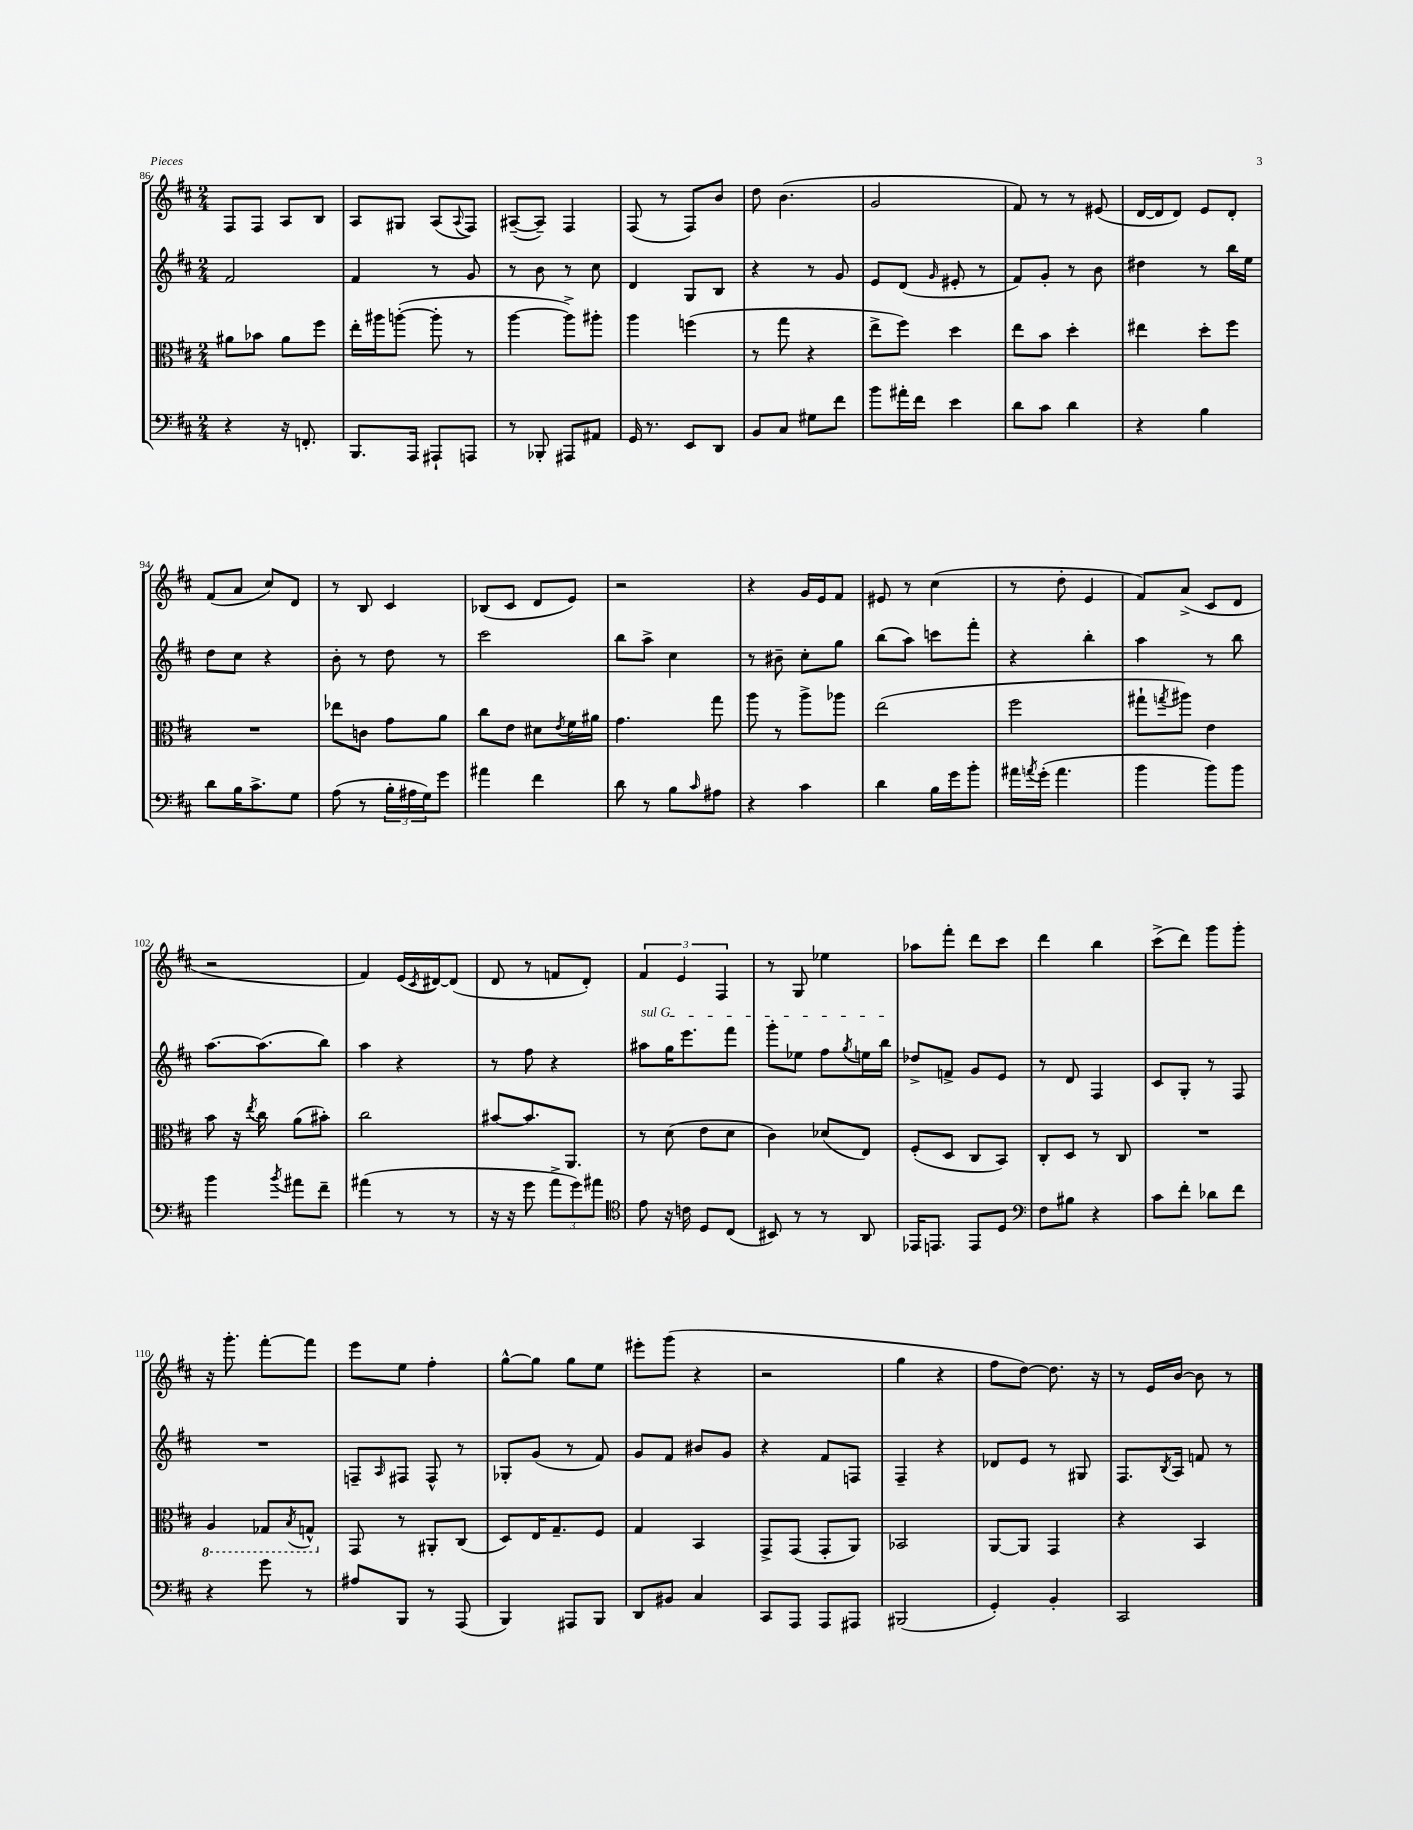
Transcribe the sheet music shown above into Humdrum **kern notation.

**kern	**kern	**kern	**kern
*staff4	*staff3	*staff2	*staff1
*clefF4	*clefC3	*clefG2	*clefG2
*k[f#c#]	*k[f#c#]	*k[f#c#]	*k[f#c#]
*M2/4	*M2/4	*M2/4	*M2/4
4r	8a#	2f#	8F#
.	8b-	.	8F#
16r	8a#	.	8A
8.FF'	.	.	.
.	8ff#	.	8B
=	=	=	=
8.BBB	16ee'	4f#	8A
.	16aa#	.	.
.	([8aa'	.	8G#
16AAA	.	.	.
8AAA#`	8aa']	8r	(8A
.	.	.	8qqA
8AAA	8r	8g	8F#)
=	=	=	=
8r	[4aa	8r	([8A#~
8BBB-'	.	8b	8A#~])
8AAA#	8aa^])	8r	4F#
8AA#	8aa#'	8cc#	.
=	=	=	=
16GG	4aa	4d	(8F#
8.r	.	.	.
.	.	.	8r
8EE	(4ff	8G	8F#)
8DD	.	8B	8b
=	=	=	=
8BB	8r	4r	8dd
8C#	8gg	.	(4.b
8G#	4r	8r	.
8f#	.	8g	.
=	=	=	=
8b	8ee^	8e	2g
16a#'	8ff#)	(8d	.
16f#	.	.	.
.	.	16qqg	.
4e	4dd	8e#'	.
.	.	8r	.
=	=	=	=
8d	8ee	8f#)	8f#)
8c#	8b	8g'	8r
4d	4dd'	8r	8r
.	.	8b	(8e#
=	=	=	=
4r	4ee#	4dd#	[16d
.	.	.	16d]
.	.	.	8d)
4B	8dd'	8r	8e
.	8ff#	16bb	8d'
.	.	16ee	.
=	=	=	=
8d	2r	8dd	(8f#
16B	.	8cc#	8a
8.c#^	.	.	.
.	.	4r	8cc#)
8G	.	.	8d
=	=	=	=
(8A	8ee-	8b'	8r
8r	8c	8r	8B
24B'	8g	8dd	4c#
24A#	.	.	.
24G)	.	.	.
8g	8a	8r	.
=	=	=	=
4a#	8cc#	2ccc#	(8B-
.	8e	.	8c#
4f#	8d#	.	8d
.	8qe	.	.
.	16f#	.	8e)
.	16a#	.	.
=	=	=	=
8d	4.g	8bb	2r
8r	.	8aa^	.
8B	.	4cc#	.
16qqc#	.	.	.
8A#	8gg	.	.
=	=	=	=
4r	8aa	8r	4r
.	8r	8b#~	.
4c#	8aa^	8cc#'	16g
.	.	.	16e
.	8aa-	8gg	8f#
=	=	=	=
4d	(2ee	(8bb	8e#
.	.	8aa)	8r
16B	.	8ccc	(4cc#
16g	.	.	.
8b'	.	8fff#'	.
=	=	=	=
16a#	2ff#	4r	8r
8qa	.	.	.
(16g'	.	.	.
4.a	.	.	8dd'
.	.	4bb'	4e
=	=	=	=
4b	8gg#`	4aa	8f#)
.	8qgg	.	.
.	8aa#)	.	(8a^
8b)	4e	8r	8c#
8b	.	8bb	8d
=	=	=	=
4b	8b	[8.aa	2r
.	16r	.	.
.	8qee	.	.
.	16cc#	(8.aa]	.
8qb	.	.	.
8a#	(8a	.	.
8f#~	8b#')	8bb)	.
=	=	=	=
(4a#	2cc#	4aa	4f#)
8r	.	4r	(16e
.	.	.	8qc#
.	.	.	[16d#)
8r	.	.	(8d#]
=	=	=	=
16r	[8b#	8r	8d
16r	.	.	.
8g	8.b#]	8ff#	8r
12a^	.	4r	8f
.	8.AA	.	.
12g)	.	.	.
.	.	.	8d')
12a#	.	.	.
=	=	=	=
*clefC4	*	*	*
8e	8r	8aa#	6f#
16r	(8d	16gg	.
.	.	.	6e
16c	.	8.eee	.
8D	8e	.	.
.	.	.	6F#
(8C#	8d	8fff#	.
=	=	=	=
8BB#)	4c#)	8ggg'	8r
8r	.	8ee-	8G
8r	(8d-	8ff#	4ee-
.	.	8qgg	.
8AA	8E)	16ee	.
.	.	16bb	.
=	=	=	=
16EE-	(8F#'	8dd-^	8aa-
8.EE	.	.	.
.	8D	8f^	8fff#'
8EE	8C#	8g	8ddd
8D	8BB)	8e	8ccc#
=	=	=	=
*clefF4	*	*	*
8F#	8C#'	8r	4ddd
8B#	8D	8d	.
4r	8r	4F#	4bb
.	8C#	.	.
=	=	=	=
8c#	2r	8c#	(8ccc#^
8f#'	.	8G'	8ddd)
8d-	.	8r	8ggg
8f#	.	8F#	8ggg'
=	=	=	=
4r	4AA	2r	16r
.	.	.	8.ggg'
8g	8GG-	.	[8fff#'
.	8qBB	.	.
8r	8GG^^	.	8fff#]
=	=	=	=
8A#	8GG	8F~	8eee
.	.	16qqA	.
8BBB	8r	8F#	8ee
8r	8AA#'	8F#^^	4ff#'
(8AAA	(8C#	8r	.
=	=	=	=
4BBB)	8D)	8G-'	[8gg^^
.	16E	(8g	8gg]
.	8.G~	.	.
8AAA#	.	8r	8gg
8BBB	8F#	8f#)	8ee
=	=	=	=
8DD	4G	8g	8eee#'
8BB#	.	8f#	(8ggg
4C#	4BB	8b#	4r
.	.	8g	.
=	=	=	=
8CC#	8GG^	4r	2r
8AAA	(8GG	.	.
8AAA	8GG'	8f#	.
8AAA#	8AA)	8F	.
=	=	=	=
(2BBB#	2BB-	4F#~	4gg
.	.	4r	4r
=	=	=	=
4GG')	[8AA	8d-	8ff#
.	8AA]	8e	[8dd)
4BB'	4GG	8r	8.dd]
.	.	8G#	.
.	.	.	16r
=	=	=	=
2CC#	4r	8.F#	8r
.	.	.	16e
.	.	8qB	.
.	.	16A	[16b
.	4BB	8f	8b]
.	.	8r	8r
==	==	==	==
*-	*-	*-	*-
